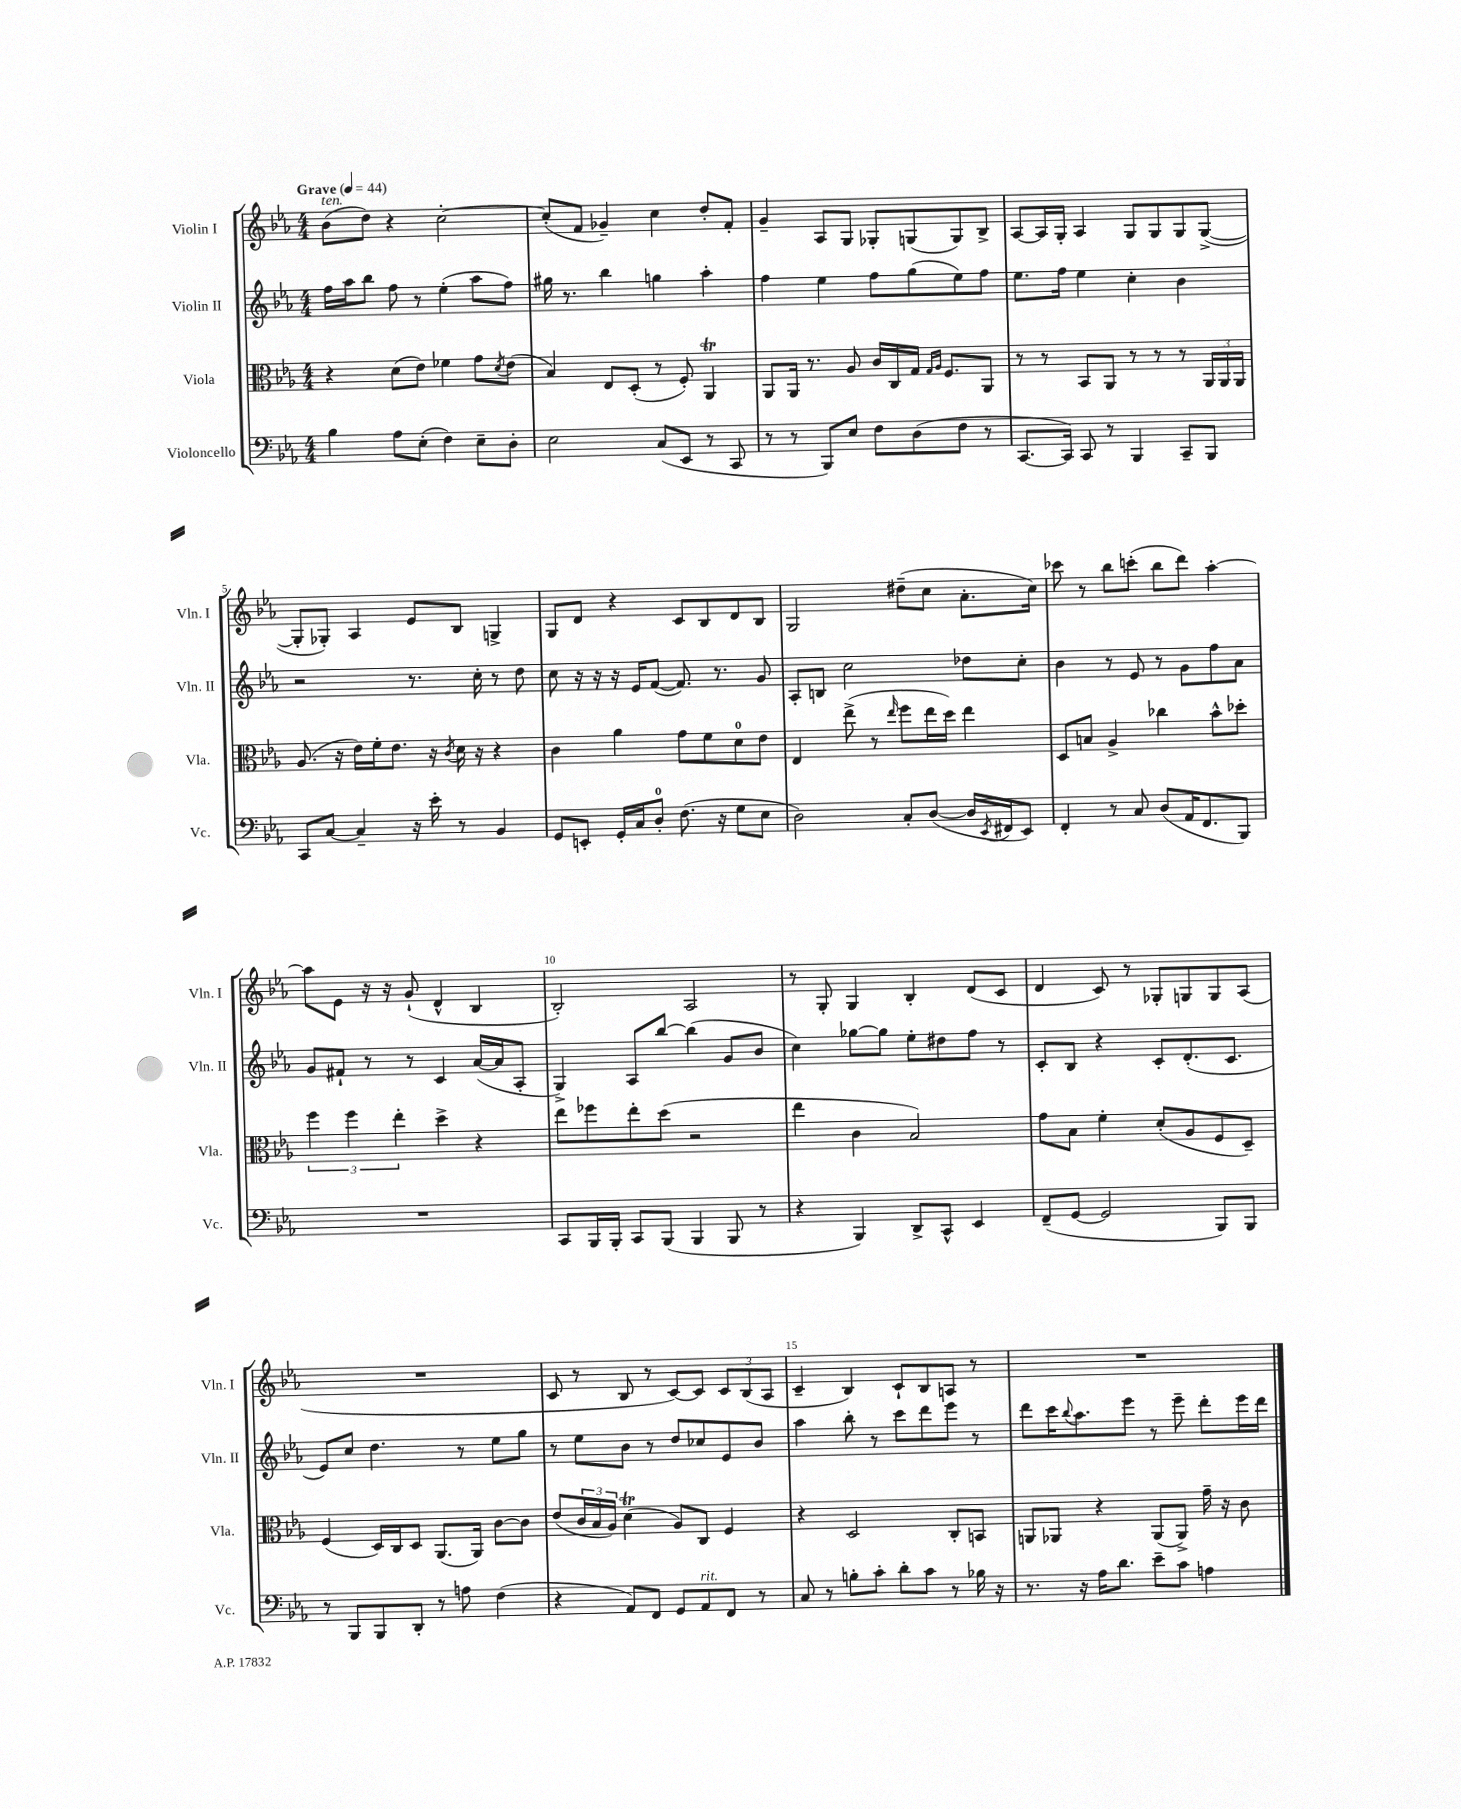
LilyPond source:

<<
\new StaffGroup <<
\new Staff = "s0" \with { instrumentName = "Violin I" shortInstrumentName = "Vln. I" } {
    \clef treble \key ees \major \numericTimeSignature \time 4/4 \tempo "Grave" 4 = 44
    bes'8^\markup { \italic "ten." }( d''8) r4 c''2~-. |
    c''8-.( f'8 ges'4--) c''4 d''8-. f'8-. |
    g'4-- aes8 g8 ges8-. g8( g8) bes8-> |
    aes8~ aes16 g16-. aes4 g8 g8 g8 g8~->( |
    g8-. ges8-.) aes4 ees'8 bes8 g4-> |
    g8 d'8 r4 c'8 bes8 d'8 bes8 |
    g2 dis''8--( c''8 aes'8.-. c''16) |
    ces'''8 r8 bes''8 c'''8-.( bes''8 d'''8) aes''4~-. |
    aes''8 ees'8 r16 r16 g'8-!( d'4-^ bes4 |
    bes2-.) aes2 |
    r8 g8-. g4 bes4-. d'8( c'8 |
    d'4 c'8) r8 ges8-. g8 g8 aes8( |
    R1 |
    c'8 r8 bes8 r8 c'8~) c'8 \tuplet 3/2 { c'8 bes8( aes8 } |
    c'4-- bes4) c'8-! bes8 a8 r8 |
    R1 \bar "|." |
}
\new Staff = "s1" \with { instrumentName = "Violin II" shortInstrumentName = "Vln. II" } {
    \clef treble \key ees \major \numericTimeSignature \time 4/4
    f''16 aes''16 bes''8 f''8 r8 ees''4-.( aes''8 f''8) |
    gis''16 r8. bes''4 g''4 aes''4-. |
    f''4 ees''4 f''8 g''8( ees''8) f''8 |
    ees''8. f''16 ees''4 c''4-. bes'4 |
    r2 r8. c''16-. r8 d''8 |
    c''8 r16 r16 r16 ees'16 f'8~( f'8.) r8. g'8 |
    aes8-. b8 c''2 des''8 c''8-. |
    bes'4 r8 ees'8 r8 g'8 f''8 aes'8 |
    g'8 fis'8-! r8 r8 c'4 aes'16~( aes'16 aes8-. |
    g4->) aes8 bes''8~ bes''4( g'8 bes'8 |
    c''4) ges''8~ ges''8 ees''8-. dis''8 f''8 r8 |
    c'8-. bes8 r4 c'8-. d'8.-.( c'8. |
    ees'8) c''8 d''4. r8 ees''8 g''8 |
    r8 ees''8 bes'8 r8 d''8 ces''8 ees'8 bes'8 |
    aes''4 bes''8-. r8 c'''8 d'''8 ees'''8 r8 |
    d'''8 c'''16 \appoggiatura { bes''8 } aes''8. ees'''8 r8 ees'''8-- d'''8-. ees'''16 d'''16 \bar "|." |
}
\new Staff = "s2" \with { instrumentName = "Viola" shortInstrumentName = "Vla." } {
    \clef alto \key ees \major \numericTimeSignature \time 4/4
    r4 d'8( ees'8) fes'4 g'8 \acciaccatura { d'8 } ees'8( |
    bes4) ees8 d8-.( r8 f8-.) aes,4\trill |
    aes,8 aes,16 r8. aes8 c'16 c16 g16 \grace { g16 aes16 } f8. aes,8 |
    r8 r8 bes,8 aes,8 r8 r8 r8 \tuplet 3/2 { aes,16 aes,16 aes,16 } |
    aes8.( r16 ees'16) f'16-. ees'8. r16 \acciaccatura { c'8 } d'16 r16 r4 |
    c'4 aes'4 g'8 f'8 d'8-0 ees'8 |
    ees4 ees''8->( r8 \grace { ees''16 } f''8 ees''16 d''16) ees''4 |
    d8 b8 aes4-> ces''4 bes'8-^ des''8-. |
    \tuplet 3/2 { f''4 f''4 ees''4-. } d''4-> r4 |
    ees''8 fes''8 ees''8-. d''8( r2 |
    ees''4 c'4 bes2) |
    g'8 bes8 f'4-. d'8-.( aes8 f8 d8--) |
    f4( d16) c16 d8 aes,8.( aes,16) c'8~ c'8 |
    ees'8( \tuplet 3/2 { c'16 bes16 aes16) } d'4\trill( aes8) c8 f4 |
    r4 d2 c8-. b,8 |
    a,8 aes,8 r4 aes,8( aes,8->) g'16-- r16 c'8 \bar "|." |
}
\new Staff = "s3" \with { instrumentName = "Violoncello" shortInstrumentName = "Vc." } {
    \clef bass \key ees \major \numericTimeSignature \time 4/4
    bes4 aes8 ees8-.( f4) ees8-- d8-. |
    ees2 c8( ees,8 r8 c,8 |
    r8 r8 bes,,8) ees8 f8 d8( f8 r8 |
    c,8.~ c,16) c,8 r8 bes,,4 c,8-- bes,,8 |
    c,8 c8~ c4-- r16 ees'16-. r8 bes,4 |
    g,8 e,8-. g,16-. c16 d8-0-. f8.( r16 g8 ees8 |
    d2) c8-. d8~( d16 \acciaccatura { ees,8 } fis,16 ees,8) |
    f,4-. r8 c8 d8( aes,16 f,8. bes,,8) |
    R1 |
    c,8 bes,,16 bes,,16-. c,8 bes,,8( bes,,4 bes,,8 r8 |
    r4 bes,,4) d,8-> c,8-^ ees,4 |
    f,8--( g,8~ g,2 bes,,8) bes,,8 |
    r8 bes,,8 bes,,8 d,8-. r8 a8 f4( |
    r4 aes,8) f,8 g,8 aes,8^\markup { \italic "rit." } f,8 r8 |
    c8 r8 b8-. c'8-. d'8-. c'8 r8 bes16 r16 |
    r8. r16 aes16 d'8. ees'8-- c'8 a4 \bar "|." |
}
>>
>>
\layout { \context { \Score \override BarNumber.break-visibility = ##(#f #t #t) barNumberVisibility = #(every-nth-bar-number-visible 5) } }
